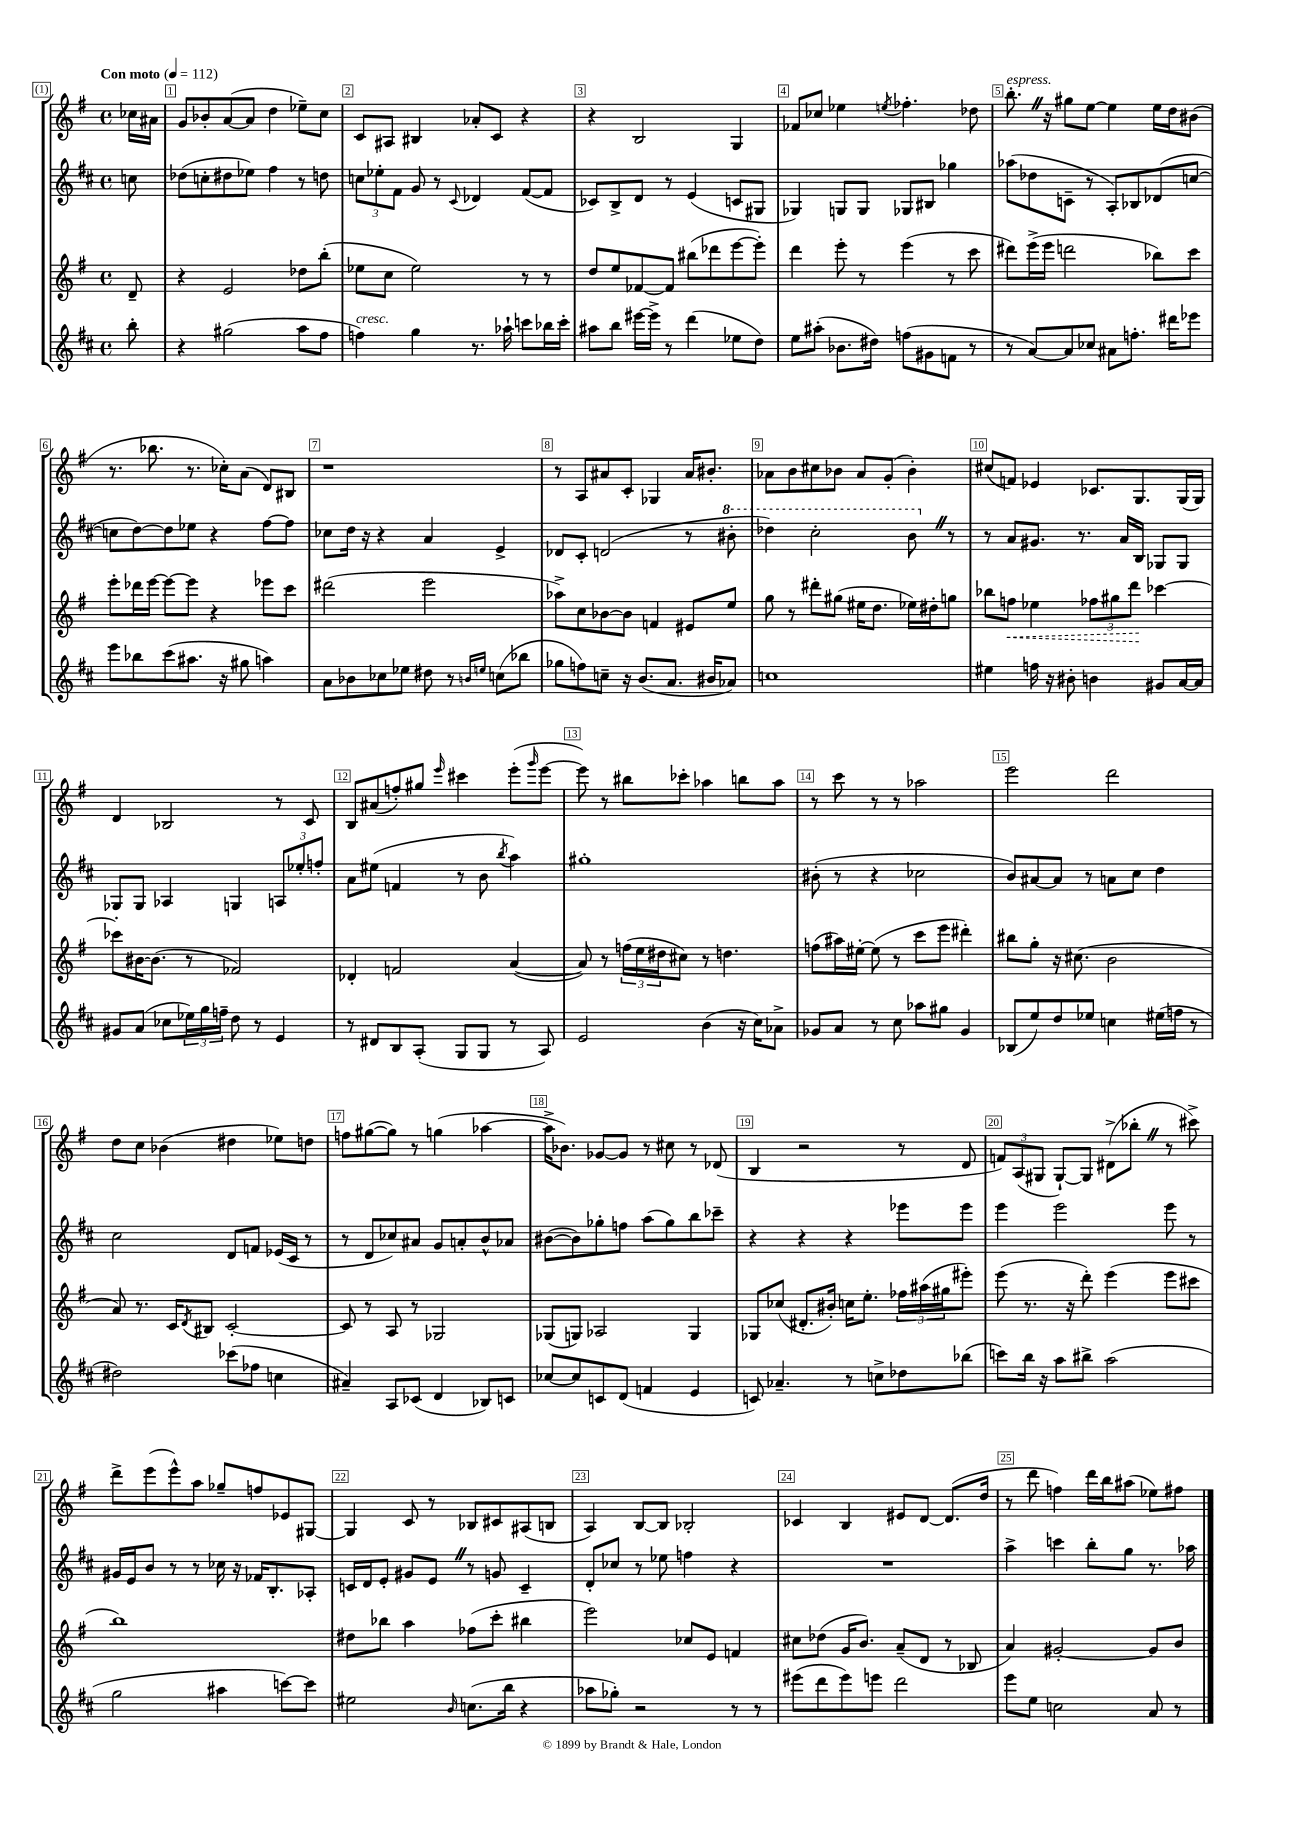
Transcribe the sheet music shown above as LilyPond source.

<<
\new StaffGroup <<
\new Staff = "s0" {
    \clef treble \key g \major \defaultTimeSignature \time 4/4 \partial 8 \tempo "Con moto" 4 = 112
    ces''16 ais'16 |
    g'8 bes'8-. a'8~( a'8 d''4 ees''8--) c''8 |
    c'8 ais8 bis4 aes'8-. c'8 r4 |
    r4 b2 g4 |
    fes'8 ces''8 ees''4 \acciaccatura { e''8 } fes''4.-. des''8 |
    b''8.-.^\markup { \italic "espress." } \once \override BreathingSign.text = \markup { \musicglyph "scripts.caesura.straight" } \breathe r16 gis''8 e''8~ e''4 e''16 d''16 bis'8( |
    r8. bes''8. r8. ces''16-.) a'8( d'8) bis8 |
    r1 |
    r8 a8 ais'8 c'8-. ges4 ais'16 bis'8.-. |
    aes'8 b'8 cis''8 bes'8 aes'8 g'8-.( bes'4-.) |
    cis''8( f'8) ees'4 ces'8. g8. g16( g16) |
    d'4 bes2 r8 c'8 |
    b8 ais'8( f''8-.) gis''8 \grace { e'''16 } cis'''4 e'''8-.( \grace { g'''16 } e'''8~ |
    e'''8) r8 bis''8 ces'''8-. aes''4 b''8 aes''8 |
    r8 c'''8 r8 r8 aes''2 |
    e'''2 d'''2 |
    d''8 c''8 bes'4( dis''4 ees''8) d''8 |
    f''8 gis''8~( gis''8) r8 g''4( aes''4~ |
    aes''16-> bes'8.) ges'8~ ges'8 r8 cis''8 r8 des'8( |
    b4 r2 r8 d'8 |
    \tuplet 3/2 { f'8) a8( gis8 } gis8~-!) gis8 dis'8->( bes''8-. \once \override BreathingSign.text = \markup { \musicglyph "scripts.caesura.straight" } \breathe r8 cis'''8->) |
    d'''8-> e'''8( e'''8-^) a''8 ges''8-- f''8 ees'8 gis8~ |
    gis4 c'8 r8 bes8 cis'8 ais8( b8 |
    a4) b8~ b8 bes2-. |
    ces'4 b4 eis'8 d'8~ d'8.( d''16 |
    r8 d'''8 f''4) d'''16 b''16 ais''8( ees''8) fis''8 \bar "|." |
}
\new Staff = "s1" {
    \clef treble \key d \major \defaultTimeSignature \time 4/4 \partial 8
    c''8 |
    des''8( c''8-. dis''8 ees''8) fis''4 r8 d''8 |
    \tuplet 3/2 { c''8 ees''8-. fis'8 } g'8 r8 \appoggiatura { cis'8 } des'4 fis'8~( fis'8 |
    ces'8) b8-> d'8 r8 e'4( c'8 gis8 |
    ges4) g8 g8 ges8 bis8 ges''4 |
    aes''8( des''8 c'8-- r8 a8-.) bes8 des'8( c''8~ |
    c''8 d''8~) d''8 ees''8 r4 fis''8~ fis''8 |
    ces''8 d''16 r16 r4 a'4 e'4-> |
    des'8 cis'8-. d'2( r8 \ottava #1 bis''8-. |
    des'''4) cis'''2-. b''8 \once \override BreathingSign.text = \markup { \musicglyph "scripts.caesura.straight" } \breathe \ottava #0 r8 |
    r8 a'8 gis'8. r8. a'16 b16 ges8 ges8 |
    ges8 ges8 aes4 g4 \tuplet 3/2 { a8 ees''8-. f''8-. } |
    a'8 eis''8( f'4 r8 b'8 \acciaccatura { b''8 } a''4) |
    gis''1-. |
    bis'8-.( r8 r4 ces''2 |
    b'8) ais'8~ ais'8 r8 a'8 cis''8 d''4 |
    cis''2 d'8 f'8 ees'16( cis'16 r8 |
    r8 d'8 ces''8) ais'8 g'8 a'8-. b'8-^ aes'8 |
    bis'8~( bis'8) ges''8-. f''8 a''8( ges''8) b''8 ces'''8-- |
    r4 r4 r4 ees'''8 ees'''8 |
    e'''4 e'''2 e'''8 r8 |
    gis'16 e'16 b'8 r8 r8 ces''16 r16 fes'16 b8.-. aes8-. |
    c'16 d'16 e'8-. gis'8 e'8 \once \override BreathingSign.text = \markup { \musicglyph "scripts.caesura.straight" } \breathe r8 g'8 c'4-- |
    d'8-. ces''8 r8 ees''8 f''4 r4 |
    R1 |
    a''4-> c'''4 b''8-. g''8 r8. aes''16 \bar "|." |
}
\new Staff = "s2" {
    \clef treble \key g \major \defaultTimeSignature \time 4/4 \partial 8
    d'8-- |
    r4 e'2 des''8 b''8-.( |
    ees''8 c''8 ees''2) r8 r8 |
    d''8 e''8 fes'8~ fes'8 bis''8( des'''8 e'''8~ e'''8-.) |
    d'''4 e'''8-. r8 e'''4( r8 c'''8 |
    dis'''8) e'''16->( e'''16 d'''2 bes''8) c'''8 |
    e'''8-. des'''16 e'''16~ e'''8~ e'''8 r4 ees'''8 c'''8 |
    dis'''2( e'''2 |
    aes''8->) c''8 bes'8~ bes'8 f'4 eis'8 e''8 |
    g''8 r8 dis'''8-. gis''8( eis''16 d''8. ees''16) dis''16-. g''8 |
    bes''8 \once \override Hairpin.style = #'dashed-line f''8\< ees''4 \tuplet 3/2 { fes''8 gis''8 d'''8\! } ces'''4~ |
    ces'''8-. bis'16~ bis'8.( r8 fes'2) |
    des'4-. f'2 a'4~( |
    a'8) r8 \tuplet 3/2 { f''16( e''16 dis''16 } cis''8) r8 d''4. |
    f''8( ais''16) eis''16~-. eis''8( r8 c'''8 e'''8 dis'''4-.) |
    bis''8 g''8-. r16 cis''8.( b'2 |
    a'8) r8. c'16 \acciaccatura { d'8 } bis8 c'2~-. |
    c'8 r8 a8 r8 ges2 |
    ges8( g8) aes2 g4 |
    ges8 ces''8( dis'8.-. bis'16-.) c''16 e''8.-. \tuplet 3/2 { fes''16 ais''16( gis''16 } eis'''8-.) |
    e'''8( r8. r16 d'''8-.) e'''4( e'''8 cis'''8 |
    b''1) |
    dis''8 bes''8 a''4 fes''8( c'''8-. bis''4 |
    e'''2) ces''8 e'8 f'4 |
    cis''8 des''8( g'16 b'8.) a'8--( d'8 r8 bes8 |
    a'4) gis'2~-. gis'8 b'8 \bar "|." |
}
\new Staff = "s3" {
    \clef treble \key d \major \defaultTimeSignature \time 4/4 \partial 8
    b''8-. |
    r4 gis''2( a''8 fis''8 |
    f''4^\markup { \italic "cresc." }) g''4 r8. aes''16-! c'''8 bes''16 c'''16-. |
    ais''8 b''8 eis'''16~ eis'''16-> r8 d'''4( ees''8 d''8) |
    e''8 ais''8-.( bes'8. dis''16) f''8( gis'8 f'8 r8 |
    r8 a'8~) a'8 ces''8 ais'8 f''8.-. dis'''16 ees'''8 |
    e'''8 bes''8 cis'''8( ais''8. r16 gis''8 a''4) |
    a'8 bes'8 ces''8 ees''8 dis''8 r8 \grace { b'16 e''16 } c''8( bes''8 |
    ges''8 f''8) c''8-- r16 b'8.( a'8. bis'16 aes'8) |
    c''1 |
    eis''4 f''16 r16 bis'8-. b'4 gis'8 a'16~ a'16 |
    gis'8 a'8( ces''8 \tuplet 3/2 { ees''16) g''16 f''16-- } d''8 r8 e'4 |
    r8 dis'8 b8 a8-.( g8 g8 r8 a8) |
    e'2 b'4( r16 cis''16) aes'8-> |
    ges'8 a'8 r8 cis''8 aes''8 gis''8 ges'4 |
    bes8( e''8) d''8 ees''8 c''4 eis''16( f''16 r8 |
    dis''2) ces'''8( fes''8 c''4 |
    ais'4--) a8 ces'8( d'4 bes8) c'8 |
    ces''8~ ces''8 c'8 d'8( f'4 e'4 |
    c'8) aes'4.-- r8 c''8-> des''8 bes''8( |
    c'''8) b''16 r16 a''8 bis''8-> a''2( |
    g''2 ais''4 c'''8~) c'''8 |
    eis''2 \grace { b'16 } c''8.( b''16 r4 |
    aes''8 ges''8-.) r2 r8 r8 |
    eis'''8( d'''8 eis'''8) e'''8 d'''2 |
    e'''8 e''8 c''2 a'8 r8 \bar "|." |
}
>>
>>
\layout { \context { \Score \override BarNumber.break-visibility = ##(#f #t #t) barNumberVisibility = #all-bar-numbers-visible \override BarNumber.stencil = #(make-stencil-boxer 0.1 0.3 ly:text-interface::print) } }
